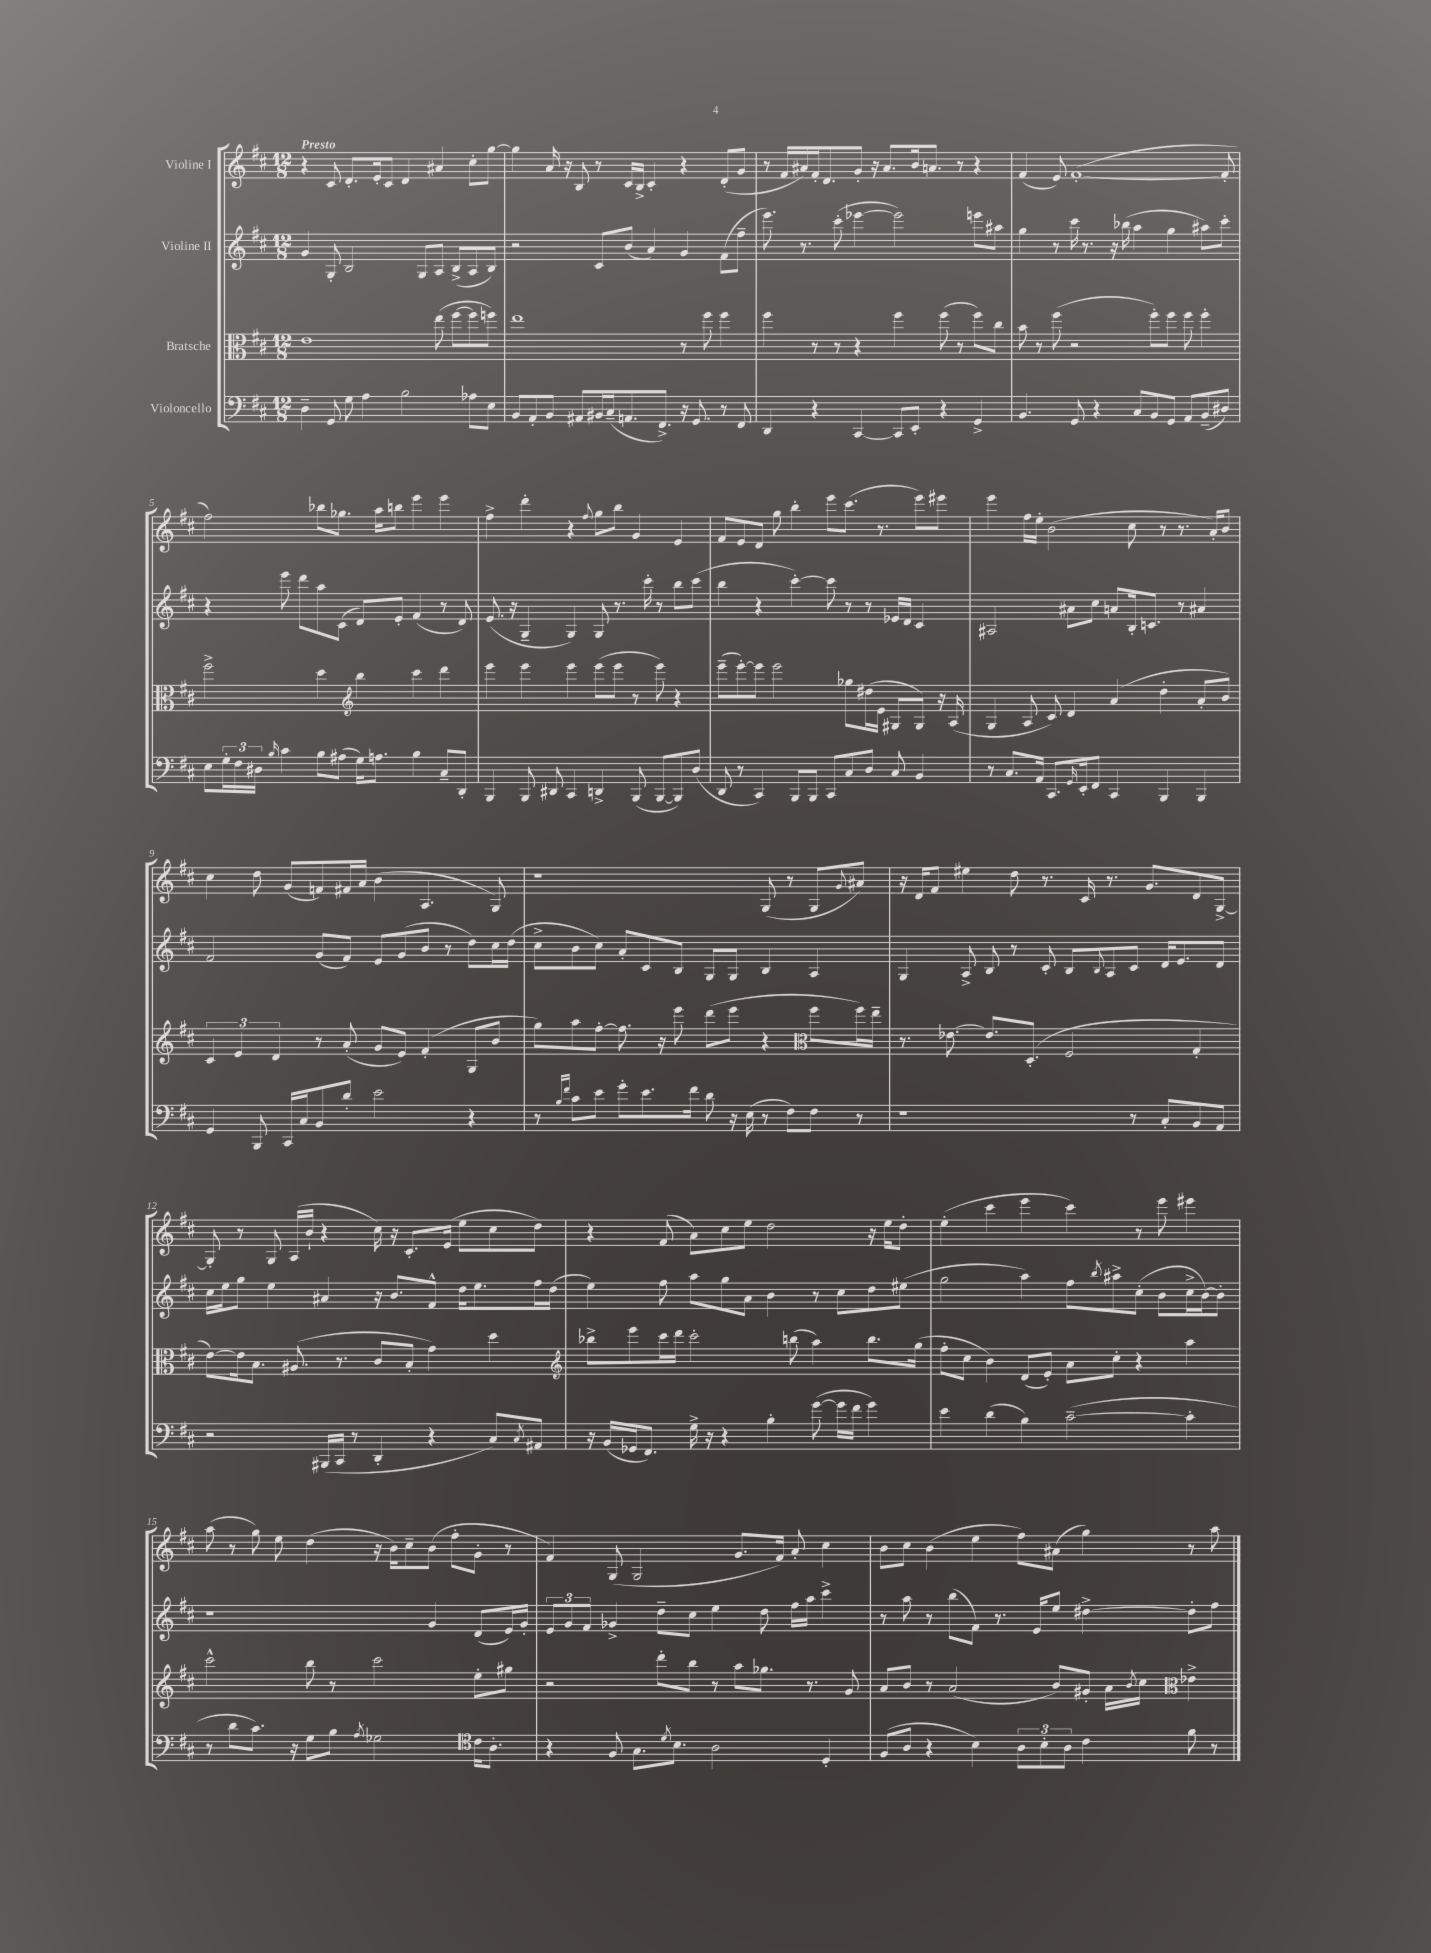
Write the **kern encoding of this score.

**kern	**kern	**kern	**kern
*staff4	*staff3	*staff2	*staff1
*clefF4	*clefC3	*clefG2	*clefG2
*k[f#c#]	*k[f#c#]	*k[f#c#]	*k[f#c#]
*M12/8	*M12/8	*M12/8	*M12/8
4D~\	1e	4g/	4r
8GG/	.	8G'/	8c#/
8G\	.	2B/	8.d'/L
4A\	.	.	.
.	.	.	16e'/k
.	.	.	8c#/J
2B\	.	.	4d/
.	.	8G/L	.
.	(8ee\	8A/J	4a#/
.	[8ff#\L	(8B^/L	.
8A-\L	8ff#\]	8A/	8cc#'\L
8E\J	8ff\J)	8B/J)	[8gg\J
=	=	=	=
8BB/L	1ee	2r	4gg\]
8AA'/	.	.	.
8BB/J	.	.	16a/
.	.	.	16r
8AA#/L	.	.	8B/
16BB#/L	.	8c#/L	8r
(16C#~/J	.	.	.
8.AA/	.	(8b/J	16c#/LL
.	.	.	16B^/JJ
.	.	4a/)	4c#'/
8.FF#^/J)	.	.	.
16r	8r	4g/	4r
8.GG/	.	.	.
.	8ff#\	.	.
8r	4ff#\	(8f#\L	(8d'/L
8FF#/	.	8ff#~\J	8g/J
=	=	=	=
4DD/	4ff#\	8.eee\)	8r
.	.	.	16f#/LL
.	.	8.r	16a#/)
4r	8r	.	16f#'/J
.	.	.	8.d/
.	8r	(8ccc#'\	.
[4CC#/	4r	[4eee-\	8g'/J
.	.	.	16r
.	.	.	8.a#/L
8CC#/]L	4ff#\	2eee-\])	.
8EE'/J	.	.	16b/k
.	.	.	8.a/J
4r	(8ff#\	.	.
.	8r	.	8r
4GG^/	8ff#\L)	8eee\L	4r
.	8cc#\J	8aa#\J	.
=	=	=	=
4.BB/	8b\	4gg\	(4f#/
.	8r	.	.
.	(8ff#\	8r	8e/)
8GG/	2r	16ccc#\	([1f#'
.	.	8.r	.
4r	.	.	.
.	.	16r	.
.	.	(16bb-\	.
8C#/L	.	4aa\	.
8BB/	8ff#'\L)	.	.
8GG/J	8ff#\J	4gg\	.
8AA/L	8ff#\	.	.
(8BB~/	4ff#'\	8aa#\L)	.
8D#/J)	.	8ccc#'\J	8f#'/]
=	=	=	=
8E\L	2ff#^\	4r	2ff#\)
24G'\L	.	.	.
24F#\	.	.	.
24D#\JJ	.	.	.
16qqB/	.	.	.
4c#\	.	8eee\	.
.	.	8ddd\L	.
8B\L	4dd\	8aa\	8bb-\L
(8A#\J	.	(8c#\J	8.gg-\J
*	*clefG2	*	*
16G\LK)	4bb\	8d/L)	.
8.A\J	.	.	16aa\LK
.	.	8e'/J	8bb\J
4B\	4ccc#\	(4f#/	4eee\
8C#~/L	4ddd\	8r	4eee\
8DD'/J	.	8d/)	.
=	=	=	=
4BBB/	4eee\	(8.e/	4ff#^\
.	.	16r	.
8BBB/	4eee\	4G~/	4ddd'\
8DD#/	.	.	.
4CC#/	4eee\	4G/)	4r
.	.	.	8qqff#/
4DD^/	(8eee\L	8G/	8gg\L
.	8eee\J	8.r	8bb\J
(8BBB/	8r	.	4g/
.	.	16ccc#'\	.
[8BBB/L	8eee\)	8r	.
8BBB/])	4r	8bb\L	4e/
(8D/J	.	(8ccc#\J	.
=	=	=	=
8DD/	(8eee~\L	4bb\	8f#/L
8r	[8eee'\)	.	8e/
4CC#/)	8eee\]J	4r	8d/J
.	2eee\	.	8gg\
8BBB/L	.	[4ccc#'\)	4bb'\
8BBB/J	.	.	.
8CC#/L	.	8ccc#\]	8eee\L
8C#/	8gg-\L	8r	(8.ccc#\J
8D/J	(16dd#\L	8r	.
.	16e\JJ	.	8.r
8C#/	8G#/L	16e-/LL	.
.	.	16d/JJ	.
4BB/	8G#/J)	4c#/	8eee\L)
.	16r	.	8eee#\J
.	(16A/	.	.
=	=	=	=
8r	4G/	2A#/	4eee\
8.C#/L	.	.	.
.	8A/	.	16ff#\LL
16AA/Jk	.	.	16ee'\JJ
8.CC#/L	8c#/)	.	(2b\
.	4d/	8a#\L	.
16qqGG/	.	.	.
16EE'/k	.	.	.
8FF#/J	.	8cc#\J	.
4CC#/	(4a/	8a/L	.
.	.	16B'/k	8cc#\
.	.	8.c/J	.
4BBB/	4dd'\	.	8r
.	.	8r	8.r
4BBB/	8a'/L	4a#/	.
.	.	.	16a'/LK)
.	8b/J)	.	8b/J
=	=	=	=
4GG/	6c#/	2f#/	4cc#\
.	6e/	.	.
8BBB/	.	.	8dd\
.	6d/	.	.
16CC#/LL	.	.	(8g/L
16C#/J	.	.	.
8BB/	8r	(8g/L	8f/)
8d'/J	(8a'/	8f#/J)	16f#/L
.	.	.	16a/JJ
2e\	8g/L	8e/L	(4b\
.	8e/J)	(8g/	.
.	(4f#'/	8b/J	4.A/
.	.	8r	.
4r	8G/L	8dd\L)	.
.	8b/J	16cc#\L	8G/)
.	.	(16dd\JJ	.
=	=	=	=
8r	8gg\L)	8cc#^\L	1r
16qqB/LL	.	.	.
16qqf#/JJ	.	.	.
8c#\L	8aa\	8b\	.
8e\J	[8ff#'\J	8cc#\J)	.
8g'\L	8.ff#\]	8a'/L	.
8.e\	.	8c#/	.
.	16r	.	.
.	8eee\	8B/J	.
16f#\Jk	.	.	.
8d\	(8ddd\L	8G/L	.
16r	8eee\J	8G/J	.
(16E\	.	.	.
8r	4r	4B/	(8G/
8F#\L)	.	.	8r
*	*clefC3	*	*
8F#\J	8ff#\L	4A/	8G/L
.	.	.	8qqg/
8r	16ff#\L)	.	8a#/J)
.	16ee~\JJ	.	.
=	=	=	=
1r	8.r	4G/	16r
.	.	.	16d/LK
.	.	.	8f#/J
.	[8.e-\	.	.
.	.	8A^/	4ee#\
.	8.e-/]L	8B/	.
.	.	8r	8dd\
.	(8.D'/J	.	.
.	.	8c#'/	8.r
.	2F#/	8B/L	.
.	.	.	16c#/
.	.	8qqB/	.
.	.	8A/	8.r
8r	.	8c#/J	.
.	.	.	8.g/L
8C#'/L	.	16d/LK	.
.	.	8.e/	.
8BB/	4G'/	.	8d/
8AA/J	.	8d/J	[8G^/J
=	=	=	=
2r	[8e\L)	16cc#\LL	8G'/]
.	.	16ee\J	.
.	16e\]k	8gg\J	8r
.	8.B\J	.	.
.	.	4ee\	8G/
.	(8.A#/	.	(16A/LL
.	.	.	16b`/JJ
(16BBB#/LL	.	4a#/	4r
16CC#/JJ	8.r	.	.
8r	.	.	.
4DD'/	8c#/L	16r	16cc#\)
.	.	8.b/L	16r
.	8B'/J	.	8.c#'/L
4r	4g\)	8f#^^/J	.
.	.	.	(16e/Jk
.	.	16dd\LK	8ee\L
.	.	8.ee\	.
8C#/L)	4dd\	.	8cc#\
8qC#/	.	.	.
8AA#/J	.	16ff#\L	8dd\J)
.	.	(16dd\JJ	.
=	=	=	=
*	*clefG2	*	*
16r	8bb-^\L	4ee\)	4r
(16BB/LL	.	.	.
16GG-/J	8eee\	.	.
8.FF#/J)	.	.	.
.	16ccc#\L	8ff#\	(8f#/
.	16ddd\JJ	.	.
16G^\	2ccc#'\	8aa\L	8a\L)
16r	.	.	.
4r	.	8gg\	8cc#\
.	.	8a\J	8ee\J
4B'\	.	4b\	2dd\
.	(8bb\	.	.
([8g\	4aa\)	8r	.
16g\]LL	.	8cc#\L	.
16f#\JJ	.	.	.
4g\)	8.bb\L	8dd\	16r
.	.	.	16ee\LK
.	.	(8ee#\J	8dd'\J
.	(16gg\Jk	.	.
=	=	=	=
4e\	8ff#'\L	2gg\	(4ee'\
.	8cc#\J	.	.
(4d\	4b\)	.	4ccc#\
4B\)	(8d/L	4aa\)	4eee\
.	8e'/J)	.	.
([2c#~\	8a\L	8ff#\L	4ccc#\)
.	.	8qbb/	.
.	8cc#'\J	8aa#^\	.
.	4r	(8cc#'\J	8r
.	.	8b\L	8eee\
4c#'\]	4aa\	16cc#^\L	4eee#\
.	.	[16b\J)	.
.	.	8b'\]J	.
=	=	=	=
8r	2ccc#^^\	1r	(8aa\
8d\L	.	.	8r
8.c#\J)	.	.	8gg\)
.	.	.	8ee\
16r	.	.	.
8G\L	8bb\	.	(4dd\
8B\J	8r	.	.
8qA/	.	.	.
2G-\	2ccc#\	.	16r
.	.	.	16b\LK)
.	.	.	8cc#~\
.	.	4g/	(8b\J
.	.	.	8ff#'\L
*clefC4	*	*	*
16c#\LK	8ee'\L	(8d/L	8g'\J
8.A'\J	.	.	.
.	8gg#\J	16e/L)	8r
.	.	16g'/JJ	.
=	=	=	=
4r	2r	12e/L	4f#/)
.	.	12g/	.
.	.	12f#/J	.
8F#/	.	4g-^/	(8G/
8.G\L	.	.	2G/
.	8ddd'\L	8dd~\L	.
8qd/	.	.	.
8.B\J	.	.	.
.	8bb\J	8cc#\J	.
2A\	8r	4ee\	.
.	8aa\L	.	8.g/L
.	8.gg-\J	8dd\	.
.	.	.	16f#/Jk)
.	.	16ff#\LL	8a'/
.	8.r	16aa\JJ	.
4D'/	.	4ccc#^\	4cc#\
.	8g/	.	.
=	=	=	=
(8F#/L	8a/L	8r	8b\L
8A/J	8b/J	8aa\	8cc#\J
4r	8r	8r	(4b\
.	(2a/	(8bb\L	.
4B\)	.	8f#\J)	4ee\
.	.	8.r	.
12A\L	.	.	8ff#\L)
.	.	16e/LK	.
12B'\	.	.	.
.	8b/L)	8ee/J	(8a#\J
12A\J	.	.	.
4c#\	8g#'/J	[4dd#^\	4gg\)
.	16a\LL	.	.
.	8qb/	.	.
.	16cc#\JJ	.	.
*	*clefC3	*	*
8f#\	4e-^\	8dd#'\]L	8r
8r	.	8ff#\J	8aa\
==	==	==	==
*-	*-	*-	*-
